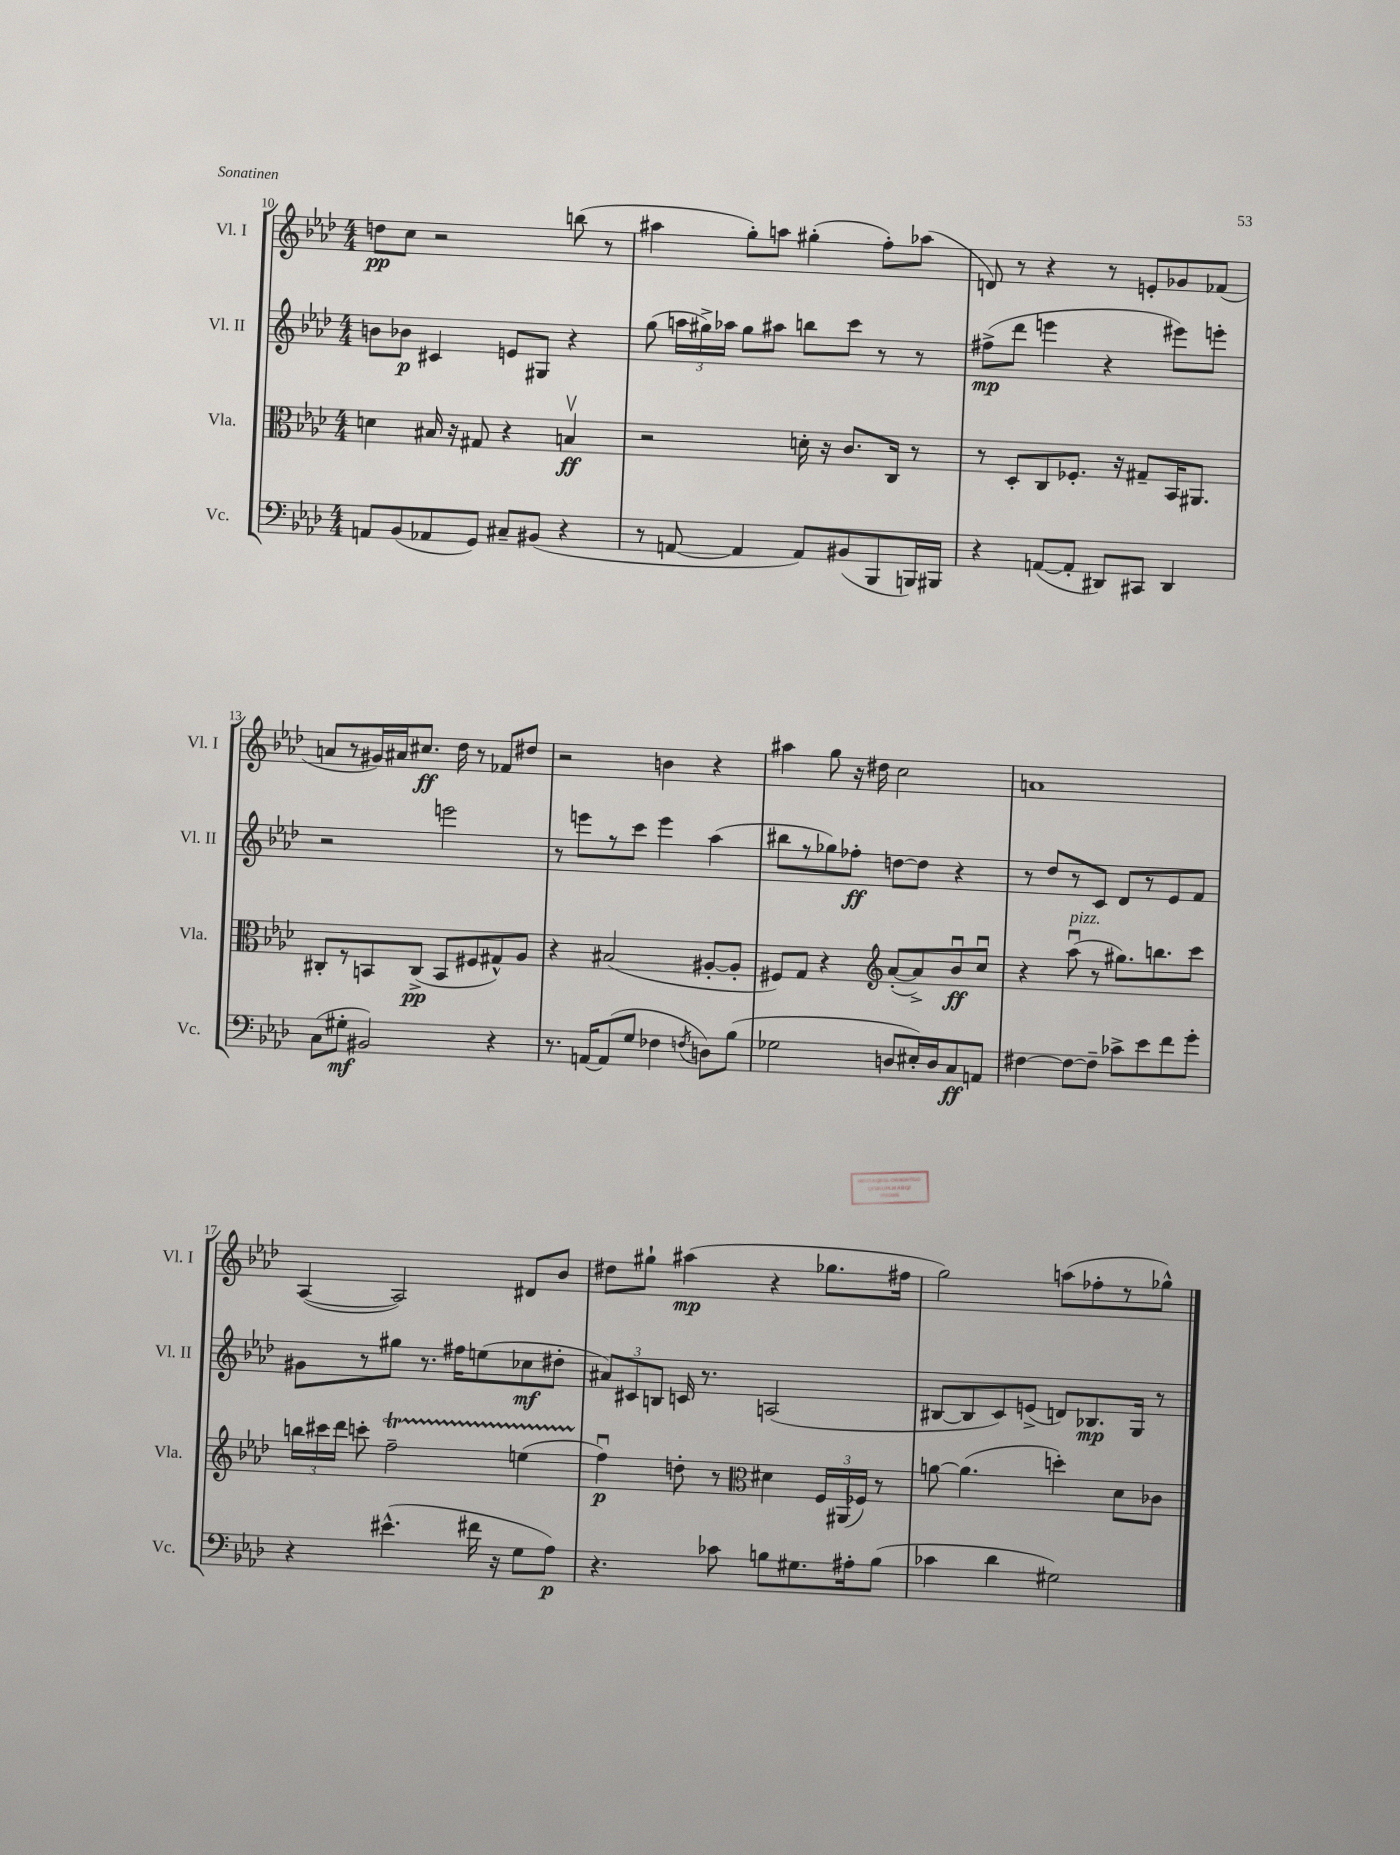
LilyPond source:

<<
\new StaffGroup <<
\new Staff = "s0" \with { instrumentName = "Vl. I" shortInstrumentName = "Vl. I" } {
    \clef treble \key aes \major \numericTimeSignature \time 4/4
    \autoBeamOff d''8[\pp c''8] r2 b''8( r8 |
    ais''4 g''8[-.) a''8] gis''4-.( f''8[-.) aes''8]( |
    d'8) r8 r4 r8 e'8[-. ges'8 fes'8]( |
    a'8[ r8 gis'16) ais'16 cis''8.]\ff des''16 r8 fes'8[ dis''8] |
    r2 b'4 r4 |
    ais''4 g''8 r16 dis''16 c''2 |
    a'1 |
    aes4~( aes2) dis'8[ bes'8] |
    dis''8[ gis''8]-! ais''4\mp( r4 ges''8.[ fis''16] |
    g''2) a''8[( fes''8-. r8 ges''8]-^) \bar "|." |
}
\new Staff = "s1" \with { instrumentName = "Vl. II" shortInstrumentName = "Vl. II" } {
    \clef treble \key aes \major \numericTimeSignature \time 4/4
    \autoBeamOff b'8[ bes'8]\p cis'4 e'8[ gis8] r4 |
    g''8( \tuplet 3/2 { a''16[ gis''16->) aes''16] } gis''8[ ais''8] b''8[ c'''8] r8 r8 |
    fis''8[->\mp( des'''8] e'''4 r4 eis'''8[) e'''8]-. |
    r2 e'''2 |
    r8 e'''8[ r8 c'''8] e'''4 aes''4( |
    bis''8[ r8 ges''8) fes''8]-.\ff d''8[~ d''8] r4 |
    r8 des''8[ r8 c'8] des'8[ r8 ees'8 f'8] |
    gis'8[ r8 gis''8] r8. fis''16[ e''8( ces''8\mf dis''8]-. |
    \tuplet 3/2 { ais'8[) cis'8 b8] } c'16 r8. a2( |
    bis8[~ bis8 c'8) e'8]->( d'8[) bes8.\mp g16] r8 \bar "|." |
}
\new Staff = "s2" \with { instrumentName = "Vla." shortInstrumentName = "Vla." } {
    \clef alto \key aes \major \numericTimeSignature \time 4/4
    \autoBeamOff d'4 bis16 r16 gis8 r4 b4\upbow\ff |
    r2 d'16-. r16 c'8.[ c16] r8 |
    r8 des8[-. c8 fes8.]-. r16 gis8[-- bes,16 ais,8.] |
    cis8[-. r8 b,8 cis8]->\pp( b,8[ fis8 gis8-^) aes8] |
    r4 bis2( ais8[~-. ais8]-. |
    fis8[) g8] r4 \clef treble aes'8[~-.( aes'8->) bes'8\downbow\ff c''8]\downbow |
    r4 aes''8\downbow^\markup { \italic "pizz." }( r8 gis''8.[) b''8. c'''8] |
    \tuplet 3/2 { b''16[ cis'''16 des'''16] } c'''8-. f''2--\startTrillSpan e''4( |
    f''4\downbow\stopTrillSpan\p) d''8-. r8 \clef alto dis'4 \tuplet 3/2 { f16[ ais,16( fes16]) } r8 |
    a'8~ a'4.( d''4-.) des'8[ ces'8] \bar "|." |
}
\new Staff = "s3" \with { instrumentName = "Vc." shortInstrumentName = "Vc." } {
    \clef bass \key aes \major \numericTimeSignature \time 4/4
    \autoBeamOff a,8[ bes,8( aes,8 g,8]) cis8[-- bis,8]( r4 |
    r8 a,8~ a,4 a,8[) bis,8( bes,,8 b,,16) bis,,16] |
    r4 a,8[~( a,8]-. dis,8[) cis,8] dis,4 |
    c8[( gis8]-.\mf bis,2) r4 |
    r8. a,16[~ a,8( g8] fes4 \acciaccatura { f8 } d8[) bes8]( |
    ges2 d8[ eis16-.) d16 c8\ff a,8] |
    fis4~ fis8[~ fis8]-- ces'8[-> ees'8 f'8 g'8]-. |
    r4 eis'4.-^( fis'16 r16 g8[ aes8]\p) |
    r4. ces'8 b8[ gis8. ais16-. b8]( |
    ces'4 des'4 gis2) \bar "|." |
}
>>
>>
\layout { \context { \Score currentBarNumber = #10 } }
